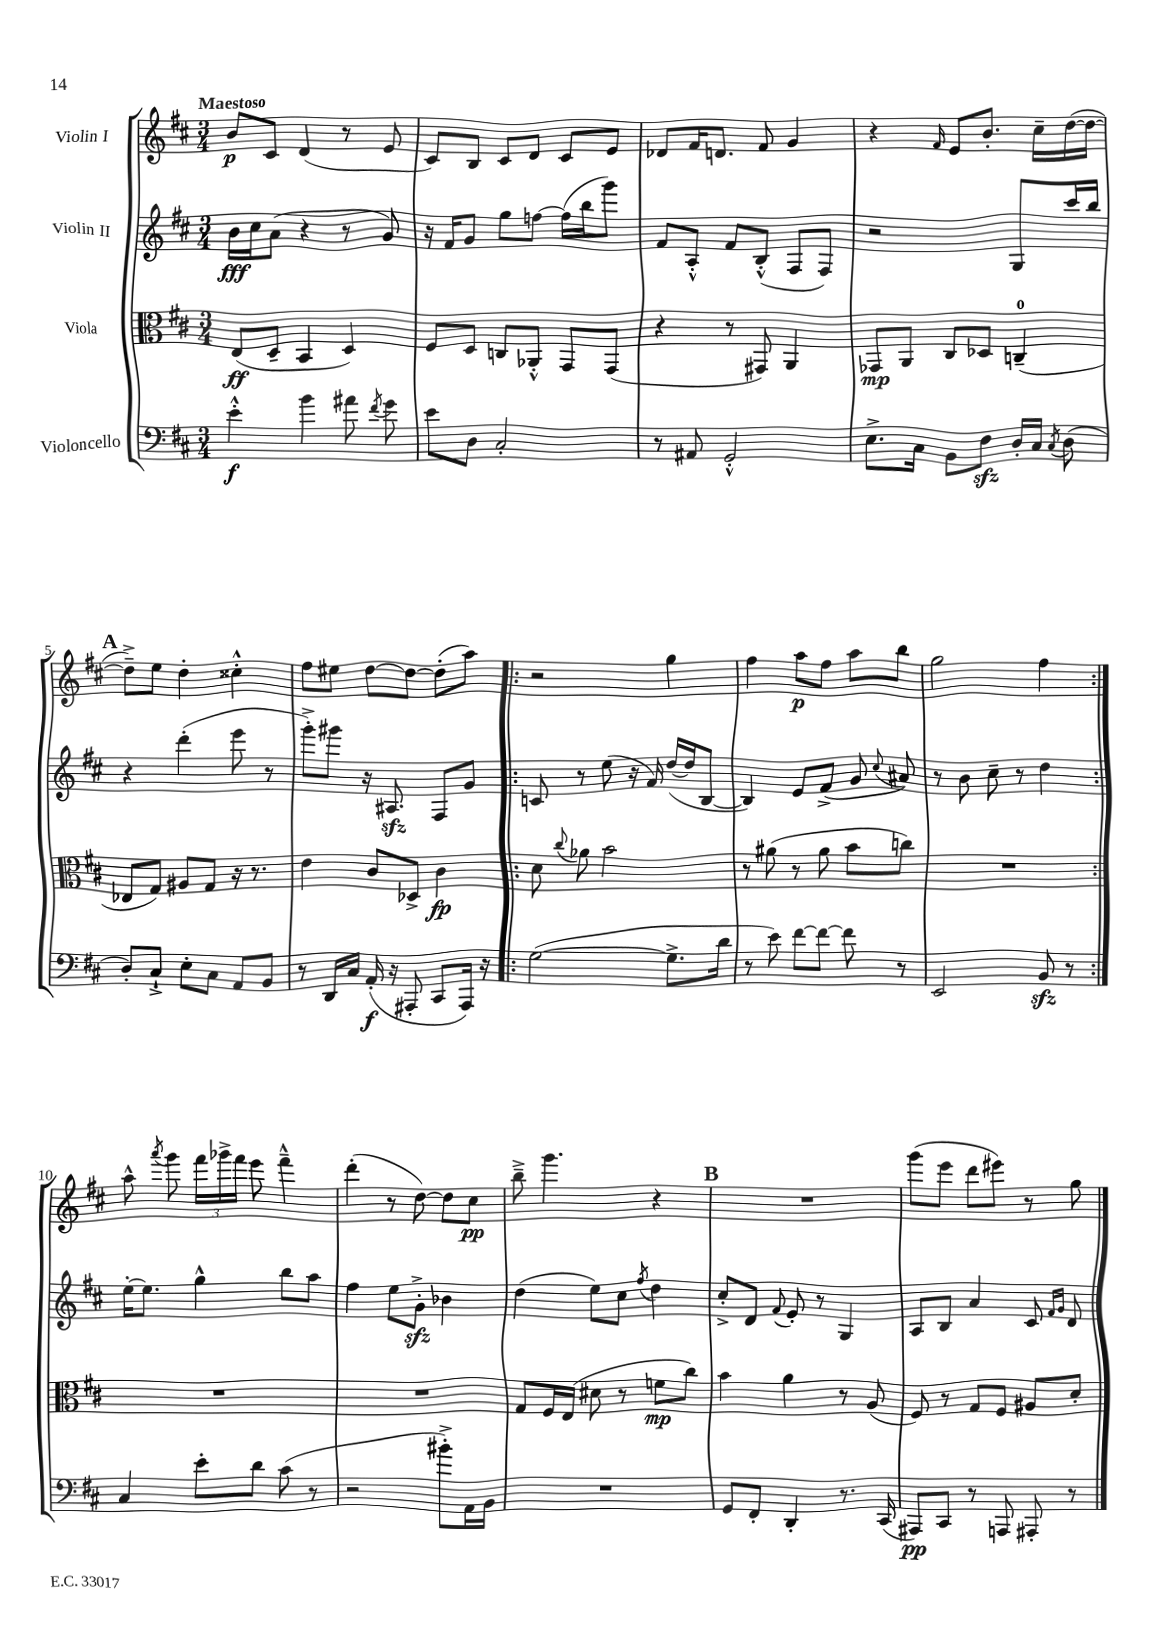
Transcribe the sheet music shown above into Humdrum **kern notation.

**kern	**kern	**kern	**kern
*staff4	*staff3	*staff2	*staff1
*clefF4	*clefC3	*clefG2	*clefG2
*k[f#c#]	*k[f#c#]	*k[f#c#]	*k[f#c#]
*M3/4	*M3/4	*M3/4	*M3/4
4e'^^	(8E	16b	8b
.	.	16cc#	.
.	8D~	(8a	8c#
4b	4BB	4r	(4d
8a#	4D)	8r	8r
8qf#	.	.	.
8g	.	8g)	8e
=	=	=	=
8e	8F#	16r	8c#)
.	.	16f#	.
8D	8D	8g	8B
2C#'	8C	8gg	8c#
.	8AA-'^^	[8ff	8d
.	8GG	(16ff]	8c#
.	.	16bb	.
.	(8GG	8ggg)	8e
=	=	=	=
8r	4r	8f#	8d-
8AA#	.	8A'^^	16f#
.	.	.	8.d
2GG'^^	8r	8f#	.
.	8GG#)	(8B'^^	8f#
.	4AA	8F#	4g
.	.	8F#)	.
=	=	=	=
8.E^	8GG-	2r	4r
.	8AA	.	.
16C#	.	.	.
.	.	.	16qqf#
8BB	8C#	.	8e
8F#	8D-	.	8.b'
16D'	(4C~	8G	.
16C#	.	.	16cc#~
8qC#	.	.	.
(8D	.	16ccc#	([16dd
.	.	16bb	16dd_
=	=	=	=
8D')	8E-	4r	8dd~^])
8C#`^	8G)	.	8ee
8E'	8A#	(4ddd'	4dd'
8C#	8G	.	.
8AA	16r	8eee	4cc##'^^
.	8.r	.	.
8BB	.	8r	.
=	=	=	=
8r	4e	8ggg'^)	8ff#
16DD	.	8ggg#	8ee#
16C#	.	.	.
(16AA'	8c#	16r	[8dd
16r	.	8.A#	.
8AAA#'	8D-^	.	8dd_
8CC#	4c#	8F#	(8dd']
16AAA#)	.	8g	8aa)
16r	.	.	.
=!|:	=!|:	=!|:	=!|:
([2G	8d	8c	2r
.	8qqcc#	.	.
.	8a-	8r	.
.	2b	(8ee	.
.	.	16r	.
.	.	16f#)	.
8.G^]	.	([16dd	4gg
.	.	16dd]	.
.	.	[8B	.
16d	.	.	.
=	=	=	=
8r	8r	4B])	4ff#
8e)	(8a#	.	.
[8f#	8r	8e	8aa
8f#_	8a#	(8f#^	8ff#
8f#]	8b	8g	8aa
.	.	8qqcc#	.
8r	8cc)	8a#)	8bb
=	=	=	=
2EE	2.r	8r	2gg
.	.	8b	.
.	.	8cc#~	.
.	.	8r	.
8BB	.	4dd	4ff#
8r	.	.	.
=:|!	=:|!	=:|!	=:|!
4C#	2.r	[16ee'	8aa^^
.	.	8.ee]	.
.	.	.	8qaaa
.	.	.	8ggg
8e'	.	4gg^^	24fff#
.	.	.	24ggg-^
.	.	.	24fff#
8d	.	.	8eee
(8c#	.	8bb	4fff#~^^
8r	.	8aa	.
=	=	=	=
2r	2.r	4ff#	(4ddd'
.	.	8ee	8r
.	.	8g'^	[8dd)
8b#'^)	.	4b-	8dd]
16AA	.	.	8cc#
16BB	.	.	.
=	=	=	=
2.r	8G	(4dd	8bb~^
.	16F#	.	4.ggg
.	(16E	.	.
.	8d#	8ee)	.
.	8r	8cc#	.
.	.	8qff#	.
.	8f	4dd	4r
.	8cc#)	.	.
=	=	=	=
8GG	4b	8cc#'^	2.r
8FF#'	.	8d	.
.	.	8qqf#	.
4DD'	4a	8e'	.
.	.	8r	.
8.r	8r	4G	.
.	(8A	.	.
(16CC#	.	.	.
=	=	=	=
8AAA#)	8F#)	8A	(8ggg
8CC#	8r	8B	8eee
8r	8G	4a	8ddd
8AAA	8F#	.	8eee#)
8AAA#'	8A#	8c#	8r
.	.	16qqf#	.
.	.	16qqg	.
8r	8d'	8d	8gg
==	==	==	==
*-	*-	*-	*-
